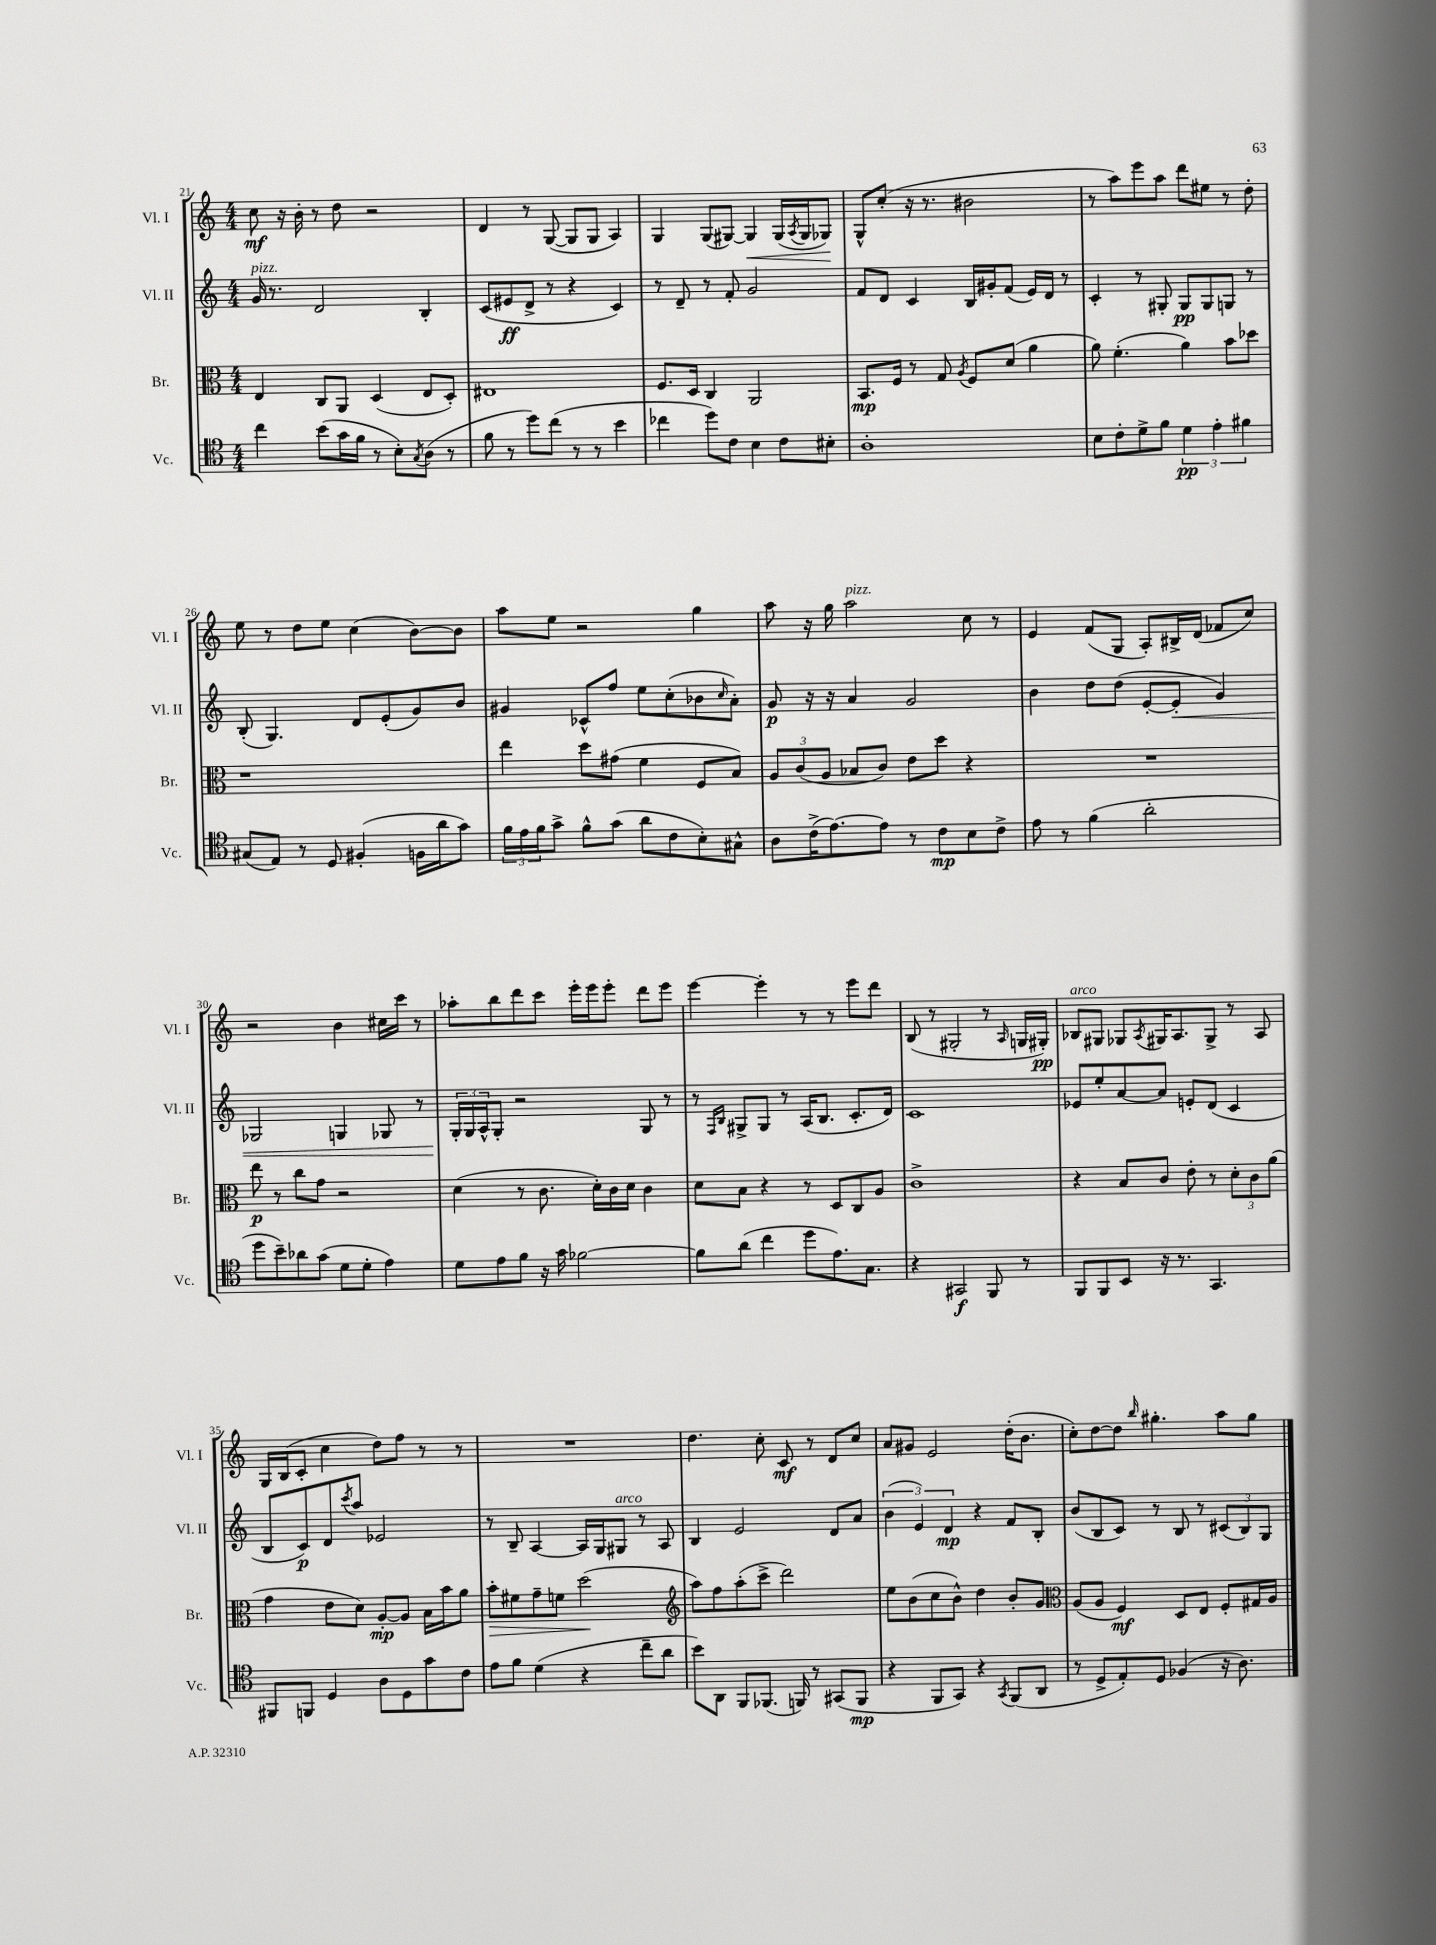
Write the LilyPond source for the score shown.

<<
\new StaffGroup <<
\new Staff = "s0" \with { instrumentName = "Vl. I" shortInstrumentName = "Vl. I" } {
    \clef treble \key c \major \numericTimeSignature \time 4/4
    c''8\mf r16 b'16-. r8 d''8 r2 |
    d'4 r8 g8~( g8 g8 a4) |
    g4 g8( gis8~) gis4\< gis16( \acciaccatura { a8 } gis16 ges8\!) |
    g8-^ c''8-.( r16 r8. bis'2 |
    r8 a''8) e'''8 a''8 d'''8 eis''8 r8 d''8-. |
    e''8 r8 d''8 e''8 c''4( b'8~) b'8 |
    a''8 e''8 r2 g''4 |
    a''8 r16 g''16 a''2^\markup { \italic "pizz." } c''8 r8 |
    e'4 f'8( g8 a8-.) bis16-> d'16( fes'8 c''8) |
    r2 b'4 cis''16 c'''16 r8 |
    aes''8-. b''8 d'''8 c'''8 e'''16-. e'''16 e'''8-. d'''8 e'''8 |
    e'''4~ e'''4-. r8 r8 e'''8 d'''8 |
    b8( r8 gis2-. r8 \grace { a16 } g16 gis16-.\pp) |
    bes8^\markup { \italic "arco" } gis8 ges8 \acciaccatura { a8 } gis16 a8. gis8-> r8 a8 |
    g16 b16( c'8-. c''4 d''8) f''8 r8 r8 |
    R1 |
    d''4. c''8-. c'8\mf r8 d'8 c''8 |
    a'8 gis'8 e'2 d''16-.( b'8. |
    c''8-.) d''8~ d''8 \grace { b''16 } gis''4.-. a''8 gis''8 \bar "|." |
}
\new Staff = "s1" \with { instrumentName = "Vl. II" shortInstrumentName = "Vl. II" } {
    \clef treble \key c \major \numericTimeSignature \time 4/4
    g'16^\markup { \italic "pizz." } r8. d'2 b4-. |
    c'8( eis'8\ff d'8-> r8 r4 c'4) |
    r8 d'8-- r8 f'8-. g'2 |
    f'8 d'8 c'4 b16 gis'16-. f'8( e'16) d'16 r8 |
    c'4-. r8 gis8-. gis8\pp gis8 g8 r8 |
    b8-.( g4.) d'8 e'8-.( g'8) b'8 |
    gis'4 ces'8-^ f''8 e''8 c''8-.( bes'8 \grace { c''16 } a'8-.) |
    g'8\p r16 r16 a'4 g'2 |
    b'4 d''8 d''8( e'8~-. e'8-.\< g'4) |
    ges2 g4 ges8 r8 |
    \tuplet 3/2 { g16-.\! g16 a16-^ } g8-. r2 g8 r8 |
    r8 \grace { f16 b16 } gis8-> gis8 r8 a16( b8. c'8.-. d'16) |
    c'1 |
    ees'8 e''8-. a'8~ a'8 e'8-. d'8( c'4 |
    b8 c'8\p) d'8 \acciaccatura { c'''8 } a''8 ees'2 |
    r8 b8-- a4~ a16 g16 gis8^\markup { \italic "arco" } r8 a8 |
    b4 e'2 d'8 a'8 |
    \tuplet 3/2 { b'4( e'4) d'4\mp } r4 f'8 b8-. |
    b'8( b8 c'8) r8 b8 r8 \tuplet 3/2 { cis'8( b8) g8 } \bar "|." |
}
\new Staff = "s2" \with { instrumentName = "Br." shortInstrumentName = "Br." } {
    \clef alto \key c \major \numericTimeSignature \time 4/4
    e4 c8 a,8 d4( e8 d8-.) |
    eis1 |
    f8. d16 c4 a,2 |
    b,8.\mp f16 r8 g8 \acciaccatura { a8 } f8 d'8( a'4 |
    a'8) f'4.-.( a'4) b'8 des''8 |
    r1 |
    e''4 d''8 gis'8( f'4 f8 b8) |
    \tuplet 3/2 { a8 c'8( a8 } bes8 c'8) e'8 d''8 r4 |
    R1 |
    e''8\p r8 c''8 g'8 r2 |
    d'4( r8 c'8. d'16-.) c'16 d'16 c'4 |
    d'8 b8 r4 r8 d8 c8 a8 |
    c'1-> |
    r4 b8 c'8 e'8-. r8 \tuplet 3/2 { d'8-. c'8 a'8( } |
    g'4 e'8 d'8) a8~-.\mp a8 b16 b'16 a'8 |
    b'8-.\> fis'8 g'8-- f'8 d''2\!( |
    \clef treble a''8) f''8 a''8-.( c'''8-> d'''2) |
    e''8 b'8( c''8 b'8-^) d''4 b'8-. g'8 |
    \clef alto a8( a8 f4\mf) d8 e8 f8-. gis16 a16 \bar "|." |
}
\new Staff = "s3" \with { instrumentName = "Vc." shortInstrumentName = "Vc." } {
    \clef tenor \key c \major \numericTimeSignature \time 4/4
    c''4 b'8( g'16 f'16 r8 b8-.) \acciaccatura { g8 } a8( r8 |
    f'8 r8 d''8) c''8( r8 r8 b'4 |
    ces''4 d''8) c'8 b4 c'8 bis8-. |
    a1-. |
    b8 c'8-. d'8-> f'8 \tuplet 3/2 { d'4\pp e'4-. fis'4 } |
    gis8( e8) r8 d8 fis4-.( f16 a'16 g'8) |
    \tuplet 3/2 { f'16 e'16 f'16 } g'8-> f'8-^ g'8( a'8 c'8 b8-.) gis8-^ |
    a8 c'16->( e'8.~) e'8 r8 c'8\mp b8 c'8-> |
    e'8 r8 f'4( a'2-. |
    d''8 b'8--) aes'8 g'8( d'8 d'8-. e'4) |
    d'8 e'8 f'8 r16 g'16 fes'2~ |
    fes'8 a'8( c''4 d''8 e'8.) g8. |
    r4 gis,2\f f,8 r8 |
    f,8 f,8 b,8 r16 r8. g,4. |
    fis,8 f,8 d4 a8 d8 g'8 c'8 |
    e'8 f'8 d'4( r4 c''8-- a'8 |
    b'8) a,8 f,8 fes,8.( f,16) r8 gis,8( f,8\mp |
    r4 f,8 g,8) r4 \acciaccatura { g,8 } f,8( a,8 |
    r8 d8-> e8-.) d8 fes4( r16 a8.) \bar "|." |
}
>>
>>
\layout { \context { \Score currentBarNumber = #21 } }
